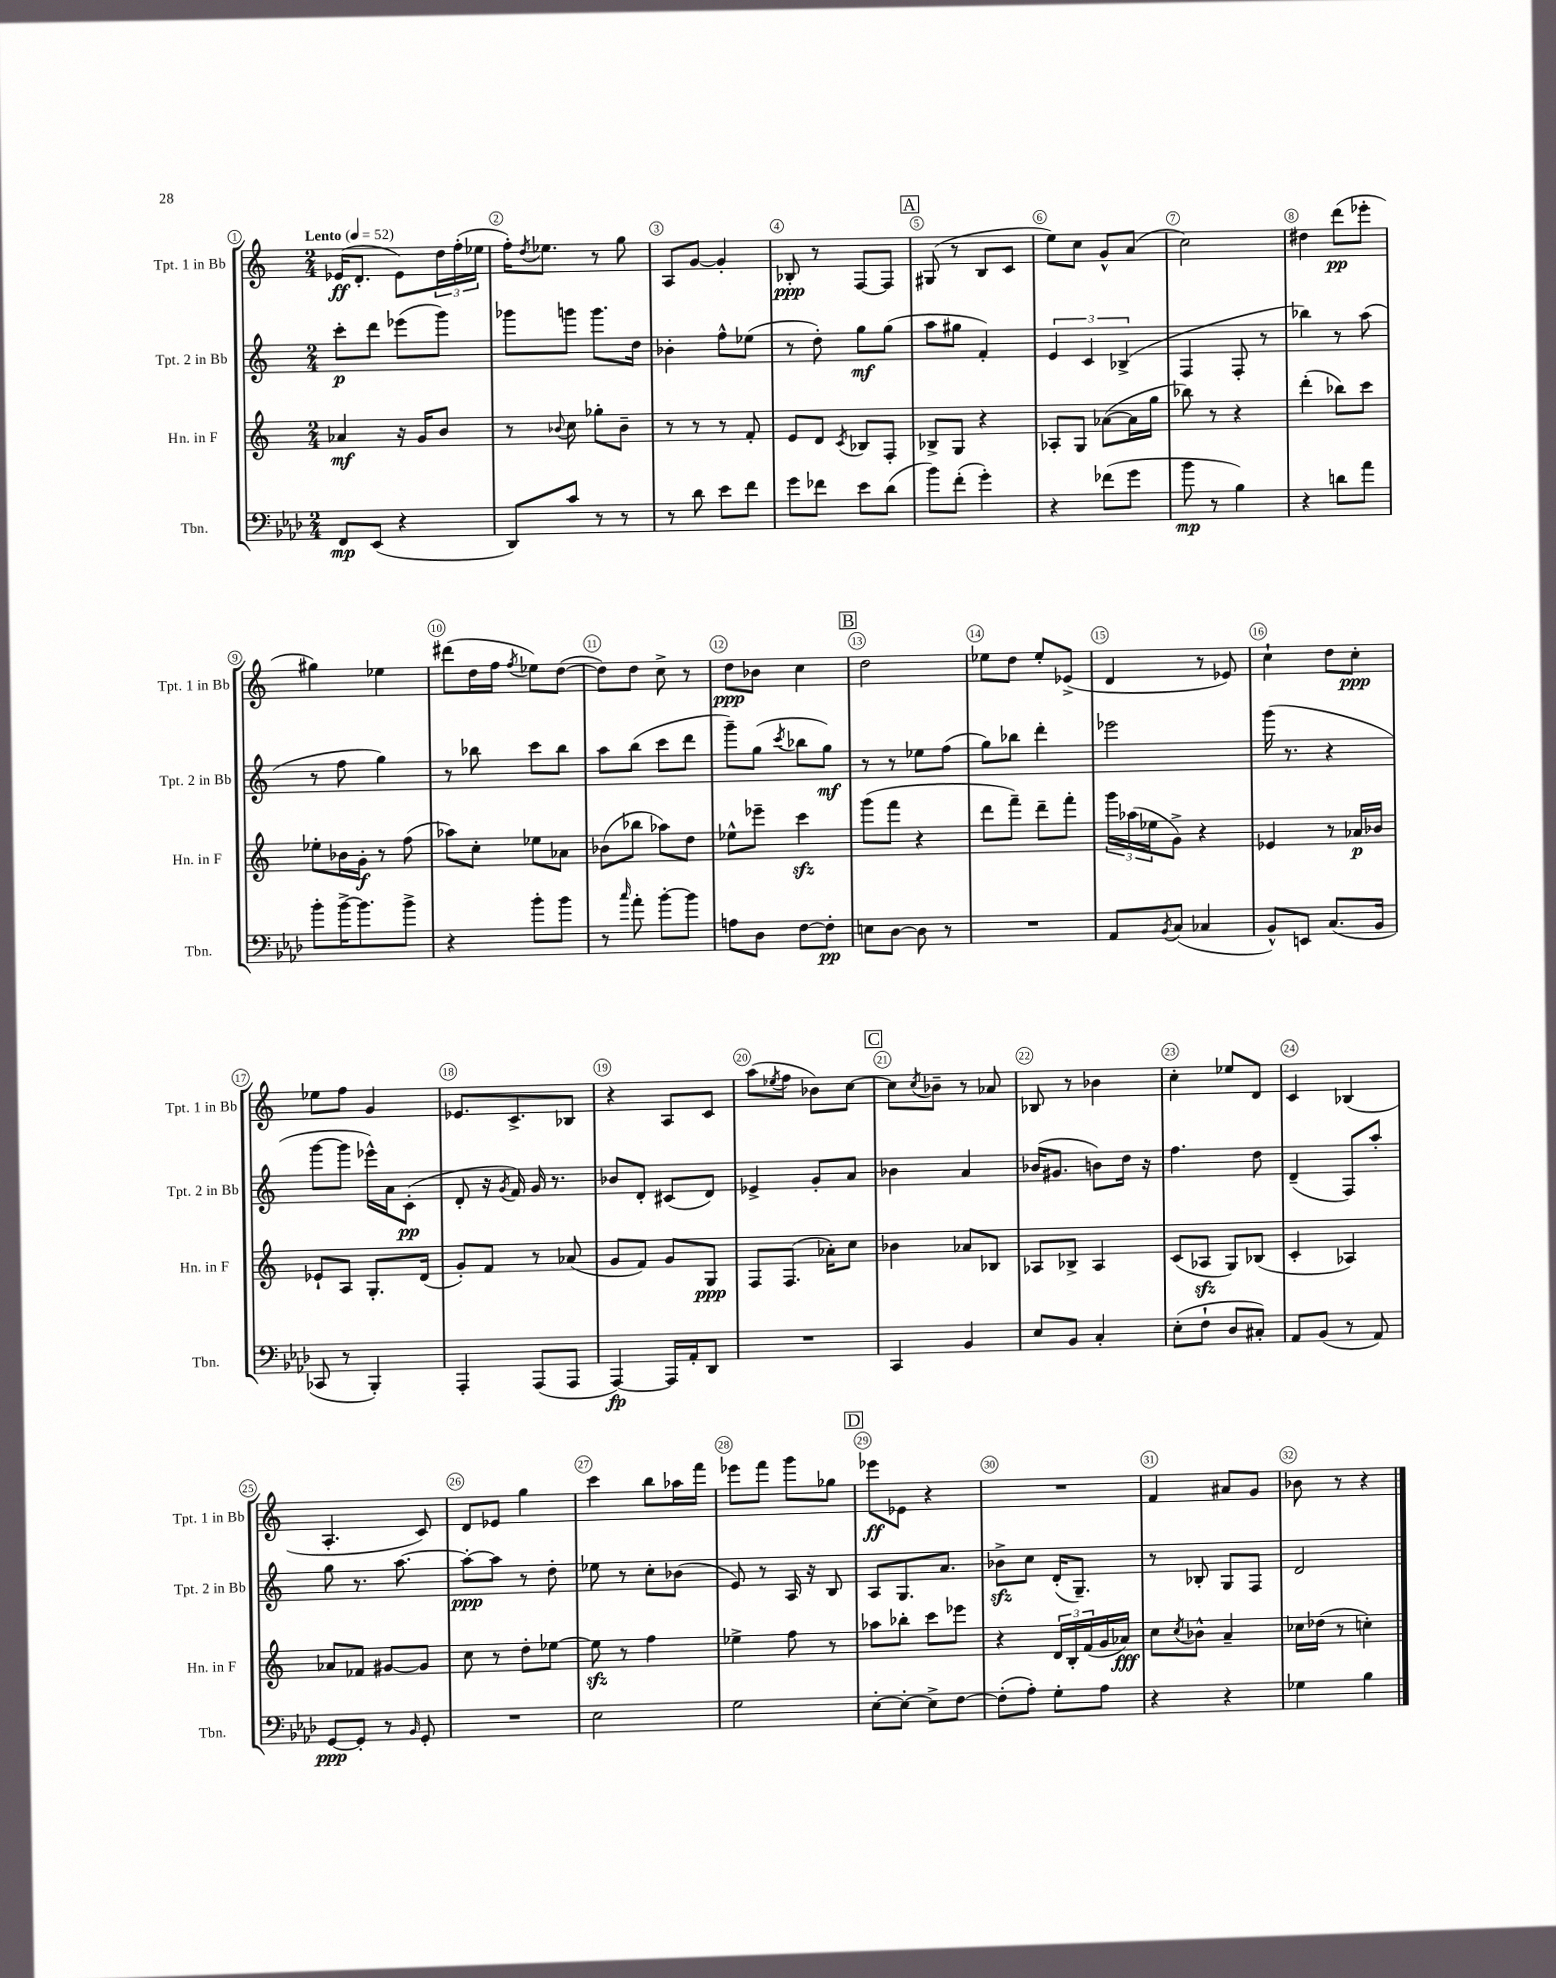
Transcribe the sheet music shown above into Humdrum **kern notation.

**kern	**kern	**kern	**kern
*staff4	*staff3	*staff2	*staff1
*clefF4	*clefG2	*clefG2	*clefG2
*k[b-e-a-d-]	*k[]	*k[]	*k[]
*M2/4	*M2/4	*M2/4	*M2/4
*MM52	*MM52	*MM52	*MM52
8FF/L	4a-/	8ccc'\L	(16e-/LK
.	.	.	8.d'/J
(8EE-/J	.	8ddd\J	.
4r	16r	(8eee-\L	8e-\L)
.	16g/LK	.	.
.	8b/J	8ggg\J)	24dd\L
.	.	.	(24ff'\
.	.	.	24ee-\JJ
=	=	=	=
8DD-/L)	8r	8ggg-\L	16ff'\LK)
.	.	.	8qdd/
.	.	.	8.ee-\J
.	8qqb-/	.	.
8c/J	8cc\	8ggg\J	.
8r	8gg-'\L	8.ggg\L	8r
8r	8b-~\J	.	8gg\
.	.	16dd\Jk	.
=	=	=	=
8r	8r	4b-'\	8A/L
8d-\	8r	.	[8g/J
8e-\L	8r	8ff^^\L	4g'/]
8f\J	8f'/	(8ee-\J	.
=	=	=	=
8g\L	8e/L	8r	8B-'/
8f-\J	8d/J	8dd'\)	8r
.	8qc/	.	.
8e-\L	8B-/L	8gg\L	[8F/L
(8d-\J	8F'/J	(8gg\J	8F/]J
=	=	=	=
8b-\L)	8B-^/L	8aa\L	(8G#/
(8f'\J	8G/J	8gg#\J	8r
4g'\)	4r	4f'/)	8B/L
.	.	.	8c/J
=	=	=	=
4r	8A-'/L	6e/	8ee\L)
.	8G/J	.	8cc\J
.	.	6c/	.
(8f-\L	([8a-\L	.	8g^^/L
.	.	(6B-^/	.
8g\J	16a-\]L	.	(8a/J
.	16gg\JJ	.	.
=	=	=	=
8b-\	8bb-\)	4F/	2cc\)
8r	8r	.	.
4B-\)	4r	8F'/	.
.	.	8r	.
=	=	=	=
4r	(4ddd'\	4bb-\)	4dd#\
8d\L	8bb-\L)	8r	(8ddd\L
8a-\J	8ccc\J	(8aa\	8eee-'\J
=	=	=	=
8b-'\L	8ee-'\L	8r	4gg#\)
[16b-^\K	16b-\L	8ff\	.
8.b-\]	16g'\JJ	.	.
.	8r	4gg\)	4ee-\
8b-^\J	(8ff\	.	.
=	=	=	=
4r	8aa-\L)	8r	(8ddd#\L
.	8cc'\J	8bb-\	16dd\L
.	.	.	16ff\JJ
.	.	.	8qff/
8b-'\L	8ee-\L	8ccc\L	8ee-\L)
8b-\J	8a-\J	8bb-\J	([8dd\J
=	=	=	=
8r	(8b-\L	8aa\L	8dd\]L)
16qqcc/	.	.	.
8a-'\	8bb-\J	(8bb\J	8dd\J
[8b-'\L	8aa-\L)	8ccc\L	8cc^\
8b-\]J	8dd\J	8ddd\J	8r
=	=	=	=
8A\L	8ee-^^\L	8ggg~\L)	8dd\L
8D-\J	8eee-~\J	(8gg\J	8b-\J
.	.	8qccc/	.
[8F\L	4ccc\	8bb-\L	4cc\
8F'\]J	.	8gg\J)	.
=	=	=	=
8E\L	(8ggg\L	8r	2dd\
[8D-\J	8fff\J	8r	.
8D-\]	4r	8ee-\L	.
8r	.	(8ff\J	.
=	=	=	=
2r	8ddd\L	8gg\L)	8ee-\L
.	8fff~\J)	8bb-\J	8dd\J
.	8ddd~\L	4ddd'\	8ee-'/L
.	8fff'\J	.	(8e-^/J
=	=	=	=
8AA-/L	24ggg\LL	2eee-\	4d/
.	(24aa-\	.	.
.	24ee-\J	.	.
8qBB-/	.	.	.
(8C/J	8g^\J)	.	.
4C-/	4r	.	8r
.	.	.	8e-/)
=	=	=	=
8BB-^^/L)	4e-/	(16ggg\	4cc`\
.	.	8.r	.
8EE/J	.	.	.
(8.C/L	8r	4r	8dd\L
.	16a-/LL	.	8cc'\J
16BB-/Jk	16b-/JJ	.	.
=	=	=	=
8CC-/	8e-`/L	[8ggg\L	8ee-\L
8r	8A/J	8ggg\]J	8ff\J
4BBB-'/)	8.G'/L	16eee-^^\LL)	4g/
.	.	16a\J	.
.	.	(8c'\J	.
.	(16d/Jk	.	.
=	=	=	=
4AAA-'/	8g'/L)	8d'/	8.e-/L
.	8f/J	16r	.
.	.	8qg/	.
.	.	16f/)	8.c^/
(8AAA-/L	8r	16g/	.
.	.	8.r	.
8AAA-/J	(8a-/	.	8B-/J
=	=	=	=
[4AAA-/)	8g/L	8b-/L	4r
.	8f/J)	8d'/J	.
16AAA-/]LL	8g/L	(8c#/L	8A/L
16AA-'/J	.	.	.
8DD-/J	8G/J	8d/J)	8c/J
=	=	=	=
2r	8F/L	4e-^/	(8aa\L
.	.	.	8qee-/
.	(8.F/J	.	8ff\J
.	.	8g'/L	8b-\L)
.	16a-'\LK)	.	.
.	8cc\J	8a/J	[8cc\J
=	=	=	=
4CC/	4b-\	4b-\	8cc\]L
.	.	.	8qcc/
.	.	.	8b-~\J
4BB-/	8a-/L	4a/	8r
.	8B-/J	.	8a-/
=	=	=	=
8E-/L	8A-/L	(16b-/LK	8B-/
.	.	8.g#/J	.
8BB-/J	8B-^/J	.	8r
4C'/	4A-/	8b\L)	4b-\
.	.	16dd\Jk	.
.	.	16r	.
=	=	=	=
(8E-'\L	(8c/L	4.ff\	4cc'\
8F`\J	8A-/J	.	.
8D-/L	8G/L)	.	8ee-/L
8C#'/J)	(8B-/J	8dd\	8d/J
=	=	=	=
8AA-/L	4c'/	(4d~/	4c/
(8BB-/J	.	.	.
8r	4A-/)	8F/L)	(4B-/
8AA-/)	.	8aa'/J	.
=	=	=	=
[8GG/L	8a-/L	8gg\	4.A'/
8GG'/]J	8f-/J	8.r	.
8r	[8g#/L	.	.
.	.	[8.aa\	.
16qqBB-/	.	.	.
8GG'/	8g#/]J	.	8c/)
=	=	=	=
2r	8cc\	8aa'\_L	8d/L
.	8r	8aa\]J	8e-/J
.	8dd'\L	8r	4gg\
.	[8ee-\J	8dd'\	.
=	=	=	=
2E-\	8ee-\]	8ee-\	4ccc\
.	8r	8r	.
.	4ff\	8cc'\L	8bb\L
.	.	(8b-\J	16aa-\L
.	.	.	16fff\JJ
=	=	=	=
2G\	4ee-^\	8e/)	8eee-\L
.	.	8r	8fff\J
.	8ff\	16A/	8ggg\L
.	.	16r	.
.	8r	8B/	8gg-\J
=	=	=	=
[8E-'\L	8aa-\L	8A/L	8eee-\L
8E-'\_J	8bb-'\J	8.G/	8e-\J
8E-^\]L	8ccc\L	.	4r
.	.	8.a/J	.
[8F\J	8eee-\J	.	.
=	=	=	=
(8F'\]L	4r	8b-^\L	2r
8A-'\J)	.	8cc\J	.
8G'\L	24d/LL	(16d'/LK	.
.	24B'/	.	.
.	.	8.G~/J)	.
.	(24f/	.	.
8A-\J	16g/	.	.
.	16a-/JJ)	.	.
=	=	=	=
4r	8cc\L	8r	4f/
.	8qcc/	.	.
.	8b-^^\J	8B-'/	.
4r	4a~/	8G/L	8a#/L
.	.	8F/J	8g/J
=	=	=	=
4G-\	16cc-\LL	2d/	8b-\
.	(16dd-\JJ	.	.
.	8r	.	8r
4B-\	4cc'\)	.	4r
==	==	==	==
*-	*-	*-	*-
